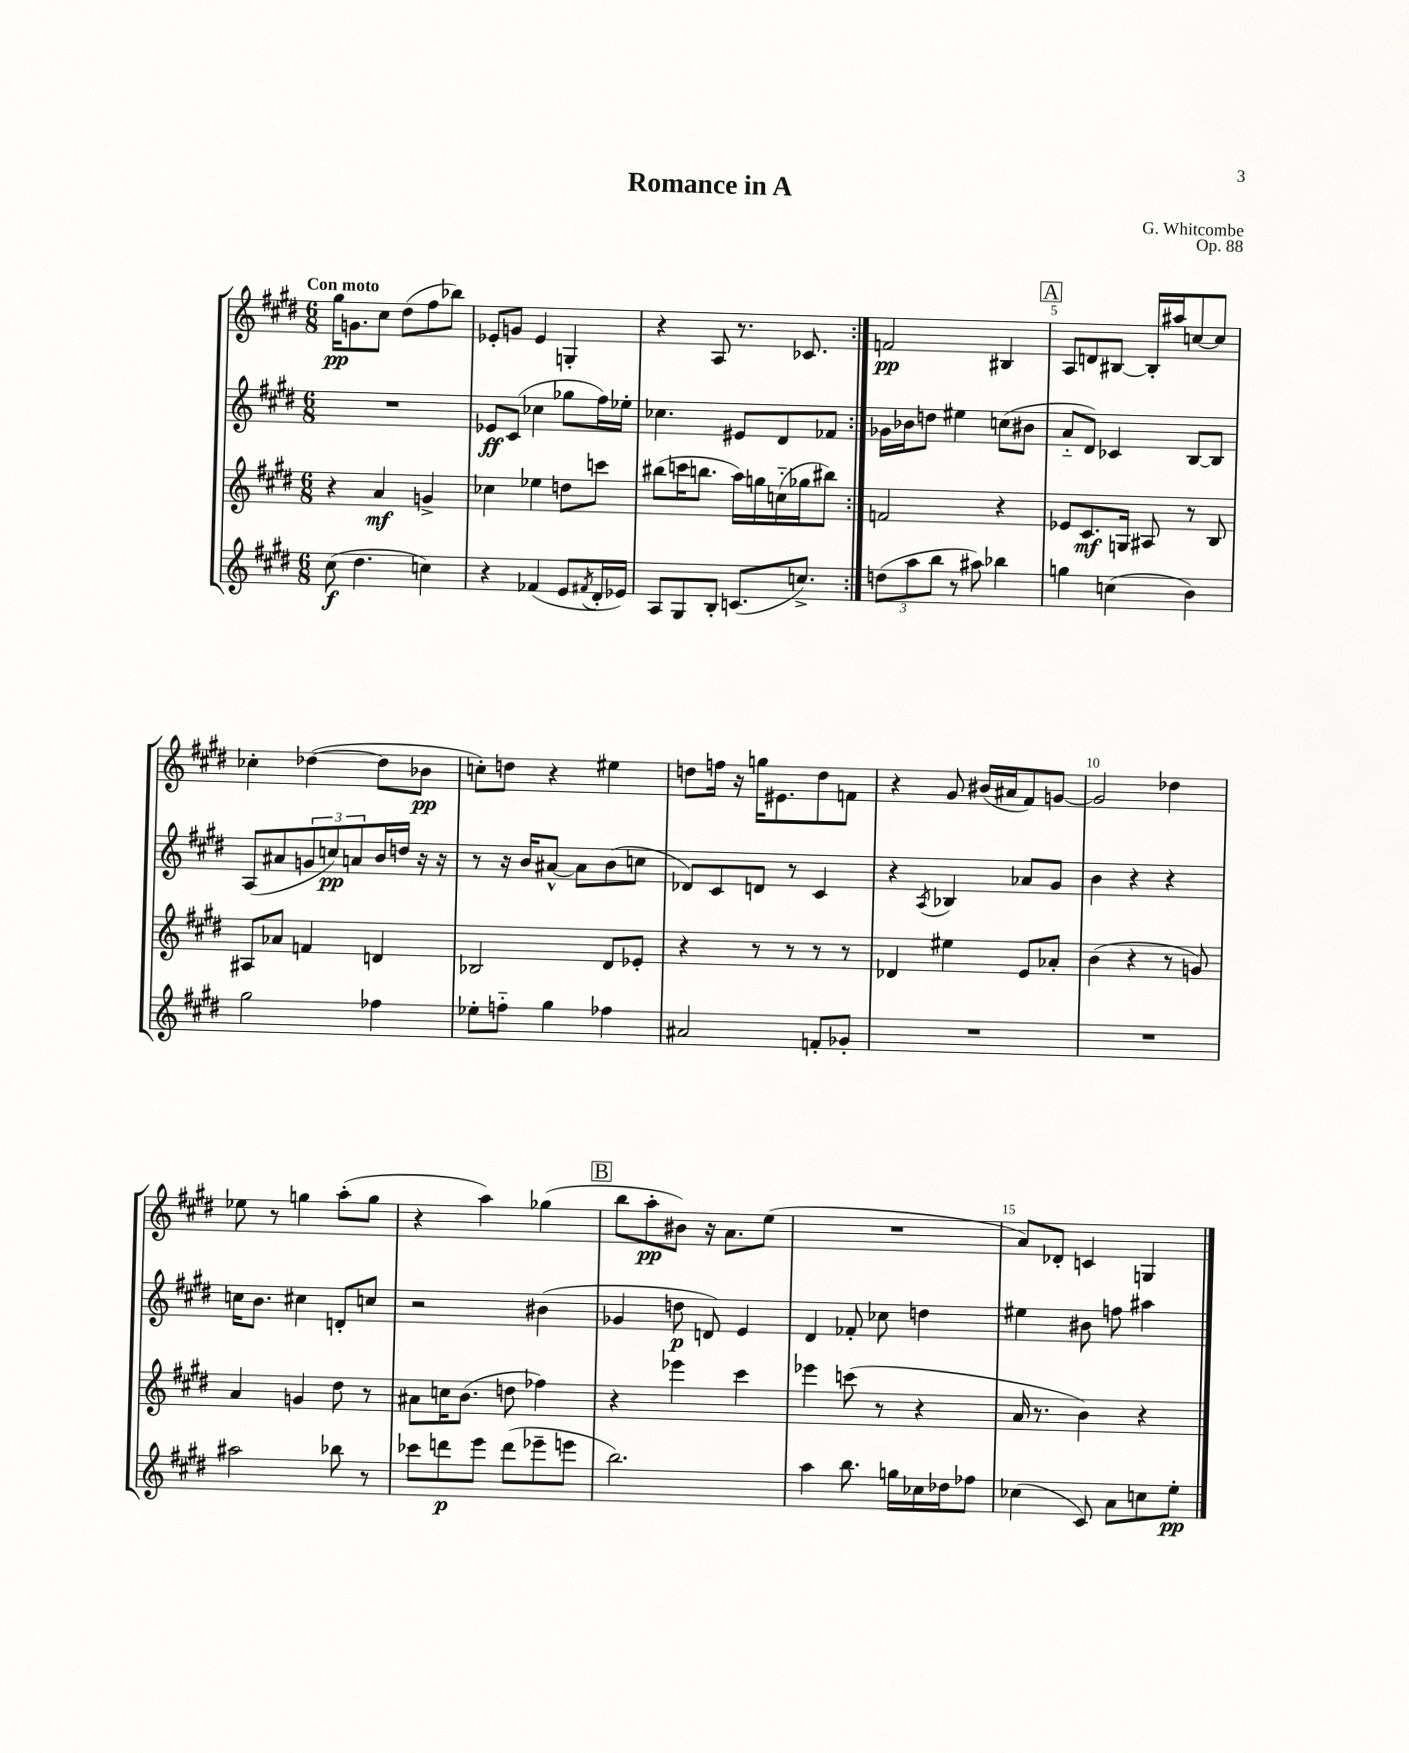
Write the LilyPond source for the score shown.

\header { title = "Romance in A" composer = "G. Whitcombe" opus = "Op. 88" }
<<
\new StaffGroup <<
\new Staff = "s0" {
    \clef treble \key e \major \numericTimeSignature \time 6/8 \tempo "Con moto"
    \repeat volta 2 { gis''16\pp g'8. cis''8 dis''8( fis''8 bes''8) |
    ees'8-. g'8 ees'4 g4-. |
    r4 a8 r8. ces'8. | }
    f'2\pp bis4 |
    \mark \markup { \box "A" } a8 d'8 bis8~ bis16-. ais''16 c''8~ c''8 |
    ces''4-. des''4~( des''8 bes'8\pp |
    c''8-.) d''8 r4 eis''4 |
    d''8 f''16 r16 g''16 eis'8. d''8 f'8 |
    r4 gis'8 bis'16( ais'16 fis'8) g'8~ |
    g'2 des''4 |
    ees''8 r8 g''4 a''8-.( g''8 |
    r4 a''4) ges''4( |
    \mark \markup { \box "B" } b''8 a''8-.\pp bis'8) r16 a'8. e''8( |
    R2. |
    a'8) des'8-. c'4 g4 \bar "|." |
}
\new Staff = "s1" {
    \clef treble \key e \major \numericTimeSignature \time 6/8
    \repeat volta 2 { R2. |
    ees'8\ff cis'8( ces''4 ges''8 fis''16) ees''16-. |
    ces''4. eis'8 dis'8 fes'8 | }
    ges'16 bes'16 d''8 eis''4 c''8( bis'8 |
    \mark \markup { \box "A" } a'8-_ dis'8) ces'4 b8~ b8 |
    a8( ais'8 \tuplet 3/2 { g'8 c''8\pp) a'8 } b'16 d''16 r16 r16 |
    r8 r16 b'16 ais'8~-^ ais'8 b'8( c''8 |
    des'8) cis'8 d'8 r8 cis'4 |
    r4 \acciaccatura { a8 } bes4 aes'8 gis'8 |
    b'4 r4 r4 |
    c''16 b'8. cis''4 d'8-. c''8 |
    r2 bis'4( |
    \mark \markup { \box "B" } ges'4 d''8\p d'8) e'4 |
    dis'4 fes'8-. ces''8 d''4 |
    eis''4 bis'8 f''8 ais''4 \bar "|." |
}
\new Staff = "s2" {
    \clef treble \key e \major \numericTimeSignature \time 6/8
    \repeat volta 2 { r4 a'4\mf g'4-> |
    ces''4 ees''4 d''8 c'''8 |
    bis''8( c'''16 b''8. a''16) g''16 c''16-_( ges''16 bis''8) | }
    f'2 r4 |
    \mark \markup { \box "A" } ees'8 cis'8.\mf g16 ais8 r8 b8 |
    ais8 aes'8 f'4 d'4 |
    bes2 dis'8 ees'8-. |
    r4 r8 r8 r8 r8 |
    des'4 eis''4 e'8 aes'8-. |
    b'4( r4 r8 g'8) |
    a'4 g'4 dis''8 r8 |
    ais'8 c''16 b'8.( d''8 fes''4) |
    \mark \markup { \box "B" } r4 ees'''4 cis'''4 |
    ees'''4 c'''8( r8 r4 |
    a'16 r8. b'4) r4 \bar "|." |
}
\new Staff = "s3" {
    \clef treble \key e \major \numericTimeSignature \time 6/8
    \repeat volta 2 { cis''8\f( dis''4. c''4) |
    r4 fes'4( e'8 \acciaccatura { fis'8 } dis'16-. ees'16) |
    a8 gis8 b8-. c'8.( c''8.->) | }
    \tuplet 3/2 { d''8( a''8 b''8 } r8 ais''8) bes''4 |
    \mark \markup { \box "A" } g''4 c''4( b'4) |
    gis''2 fes''4 |
    ees''8-. f''8-_ gis''4 fes''4 |
    ais'2 f'8-. ges'8-. |
    R2. |
    R2. |
    ais''2 bes''8 r8 |
    ces'''8 d'''8\p e'''8 d'''8( ees'''8-- e'''8 |
    \mark \markup { \box "B" } b''2.) |
    a''4 b''8. g''16 ces''16 des''16 fes''8 |
    ces''4( cis'8) a'8 c''8 e''8-.\pp \bar "|." |
}
>>
>>
\layout { \context { \Score \override BarNumber.break-visibility = ##(#f #t #t) barNumberVisibility = #(every-nth-bar-number-visible 5) } }
